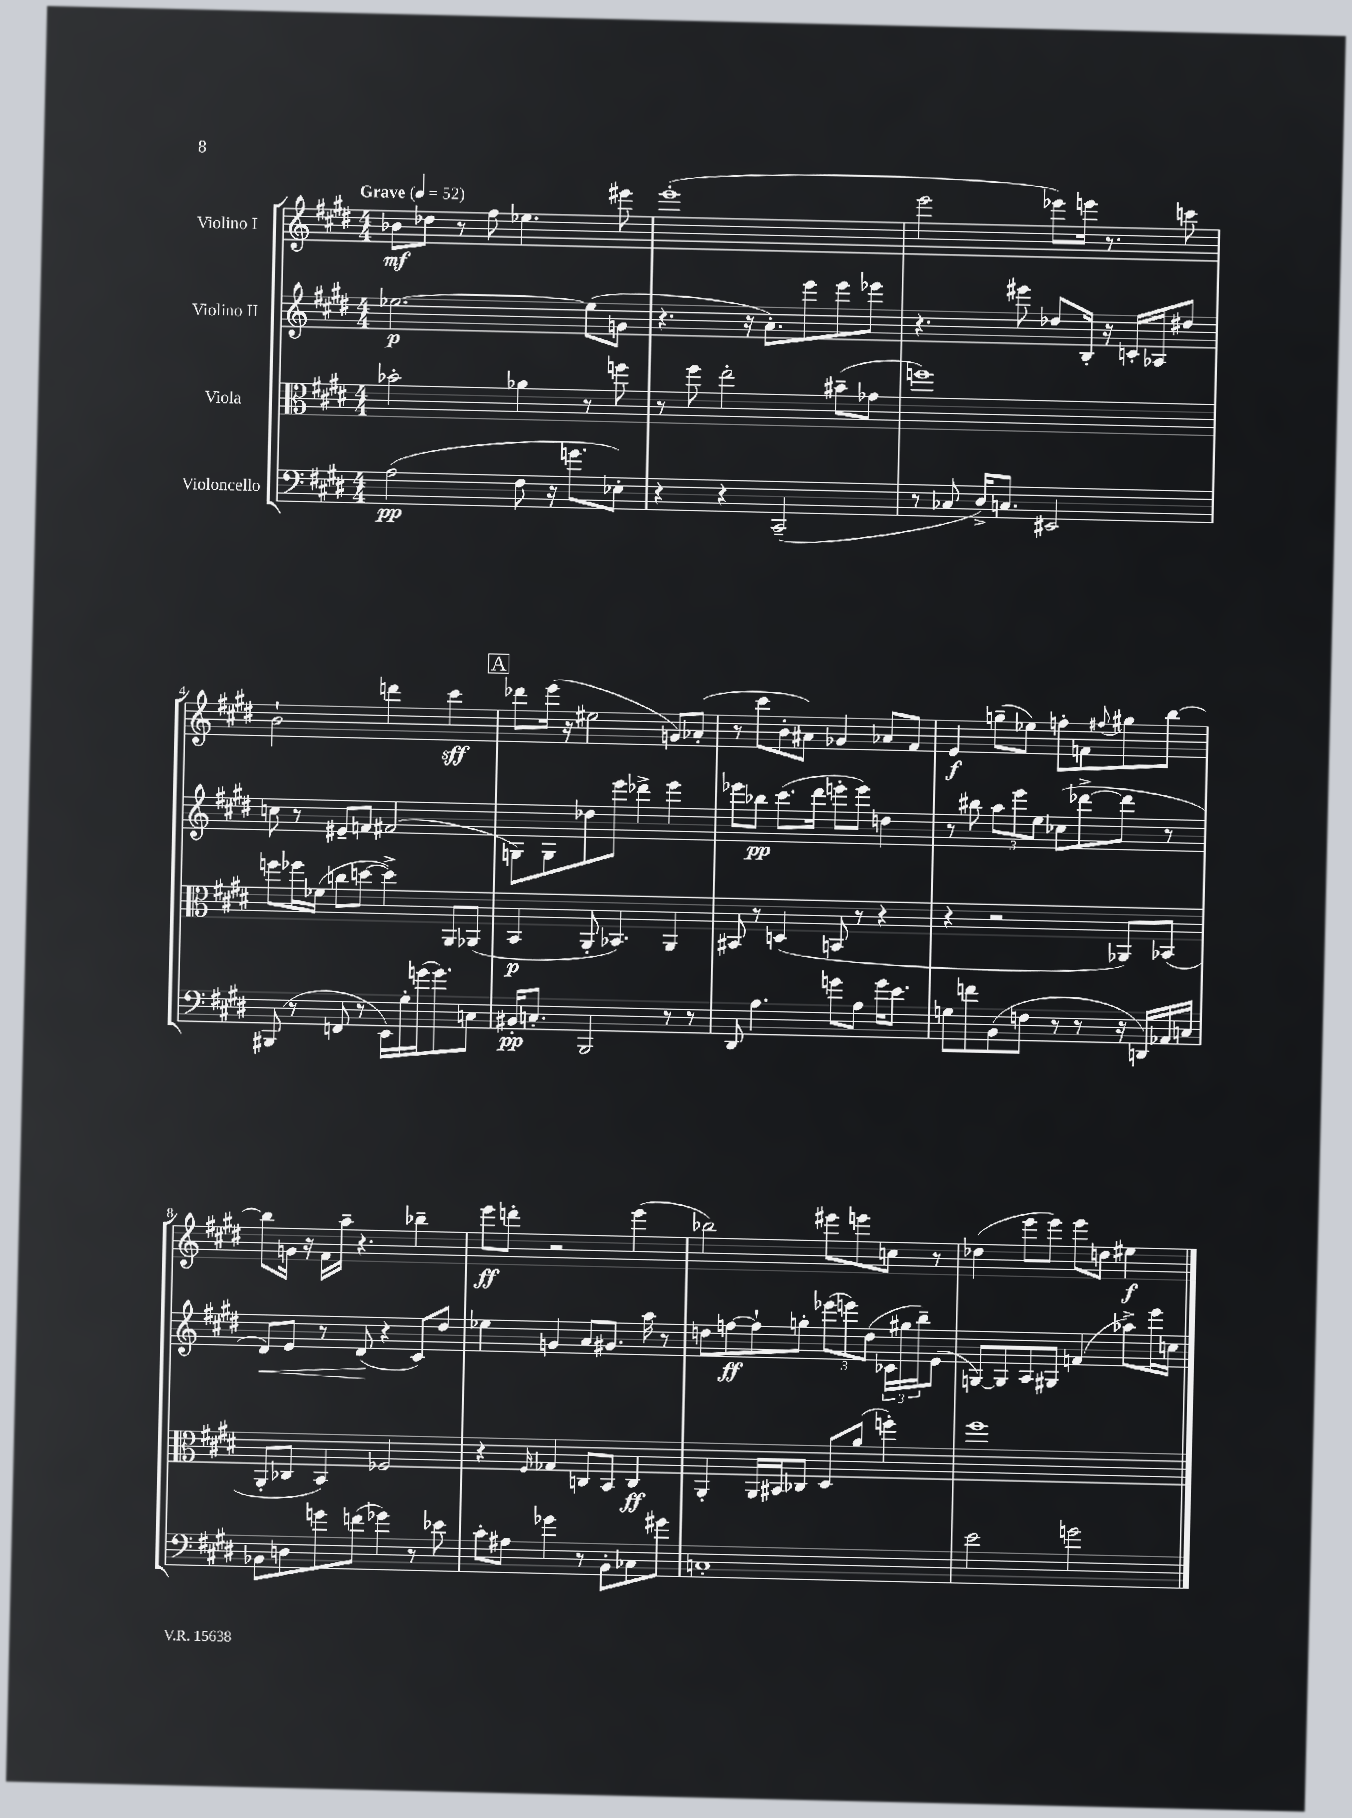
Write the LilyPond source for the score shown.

<<
\new StaffGroup <<
\new Staff = "s0" \with { instrumentName = "Violino I" } {
    \clef treble \key e \major \numericTimeSignature \time 4/4 \tempo "Grave" 4 = 52
    bes'8\mf des''8 r8 fis''8 ees''4. eis'''8 |
    e'''1-.( |
    e'''2 ees'''8) e'''16 r8. c'''8 |
    b'2-! d'''4 cis'''4\sff |
    \mark \markup { \box "A" } des'''8 e'''16( r16 eis''2 g'8) aes'8-.( |
    r8 cis'''8 b'8-. ais'8) ges'4 aes'8 fis'8 |
    e'4\f g''8--( ees''8) f''8-. f'8 \appoggiatura { fis''8 } gis''8 b''8~ |
    b''8 g'16 r16 fis'16 a''16-- r4. bes''4-- |
    e'''8\ff d'''8-. r2 e'''4( |
    bes''2) eis'''8 e'''8 c''8 r8 |
    des''4( e'''8 e'''8) e'''8 d''8 eis''4\f \bar "|." |
}
\new Staff = "s1" \with { instrumentName = "Violino II" } {
    \clef treble \key e \major \numericTimeSignature \time 4/4
    ees''2.~\p ees''8( g'8 |
    r4. r16 a'8.-.) e'''8 e'''8 ees'''8 |
    r4. eis'''8 des''8 b16-. r16 c'16-. aes16 dis''8 |
    c''8 r8 eis'8-- f'8 fis'2( |
    \mark \markup { \box "A" } g8) g8 des''8 e'''8 des'''4-> e'''4 |
    ees'''8 bes''8\pp cis'''8.( dis'''16 e'''8-. e'''8) d''4 |
    r8 bis''8 \tuplet 3/2 { a''8 e'''8 e''8 } ces''8( des'''8~-> des'''8 r8 |
    dis'8\<) e'8 r8 dis'8\!( r4 cis'8) dis''8 |
    ees''4 g'4 a'8 gis'8. a''16 r8 |
    d''8 f''8~\ff f''8-! g''8-. \tuplet 3/2 { ees'''8( e'''8) d''8( } \tuplet 3/2 { ces'16 gis''16 b''16--) } e'8( |
    g8~) g8 a8 gis8 f'4( aes''8->) e'''16 c''16 \bar "|." |
}
\new Staff = "s2" \with { instrumentName = "Viola" } {
    \clef alto \key e \major \numericTimeSignature \time 4/4
    bes'2-. aes'4 r8 f''8 |
    r8 fis''8 e''2-. bis'8--( ges'8 |
    f''1) |
    f''8 fes''16 fes'16( c''8 d''8~ d''4->) a,8 aes,8( |
    \mark \markup { \box "A" } b,4\p a,8-. bes,4.) a,4 |
    bis,8 r8 d4( b,8 r8 r4 |
    r4 r2 aes,8) bes,8( |
    a,8-. ces8 b,4) fes2 |
    r4 \grace { fis16 } ges4 c8 b,8 c4\ff |
    a,4-. a,16 bis,16 ces8 dis8 a'8( f''4-.) |
    fis''1 \bar "|." |
}
\new Staff = "s3" \with { instrumentName = "Violoncello" } {
    \clef bass \key e \major \numericTimeSignature \time 4/4
    a2\pp( fis8 r16 g'8. ees8-.) |
    r4 r4 cis,2--( |
    r8 ces8 dis16->) c8. eis,2 |
    bis,,8( r8 f,8 r8 e,16) gis16-. g'16( g'8.) c8 |
    \mark \markup { \box "A" } bis,16-.\pp c8.-. b,,2 r8 r8 |
    dis,8 a4. g'8 a8 g'16 e'8. |
    g8 f'8 b,8( f8 r8 r8 r16 d,16) aes,16 c16 |
    bes,8 d8 g'8 f'8( ges'4) r8 ees'8 |
    cis'8-. ais8 ges'4 r8 b,8-. ces8 gis'8 |
    c1-. |
    e'2 g'2 \bar "|." |
}
>>
>>
